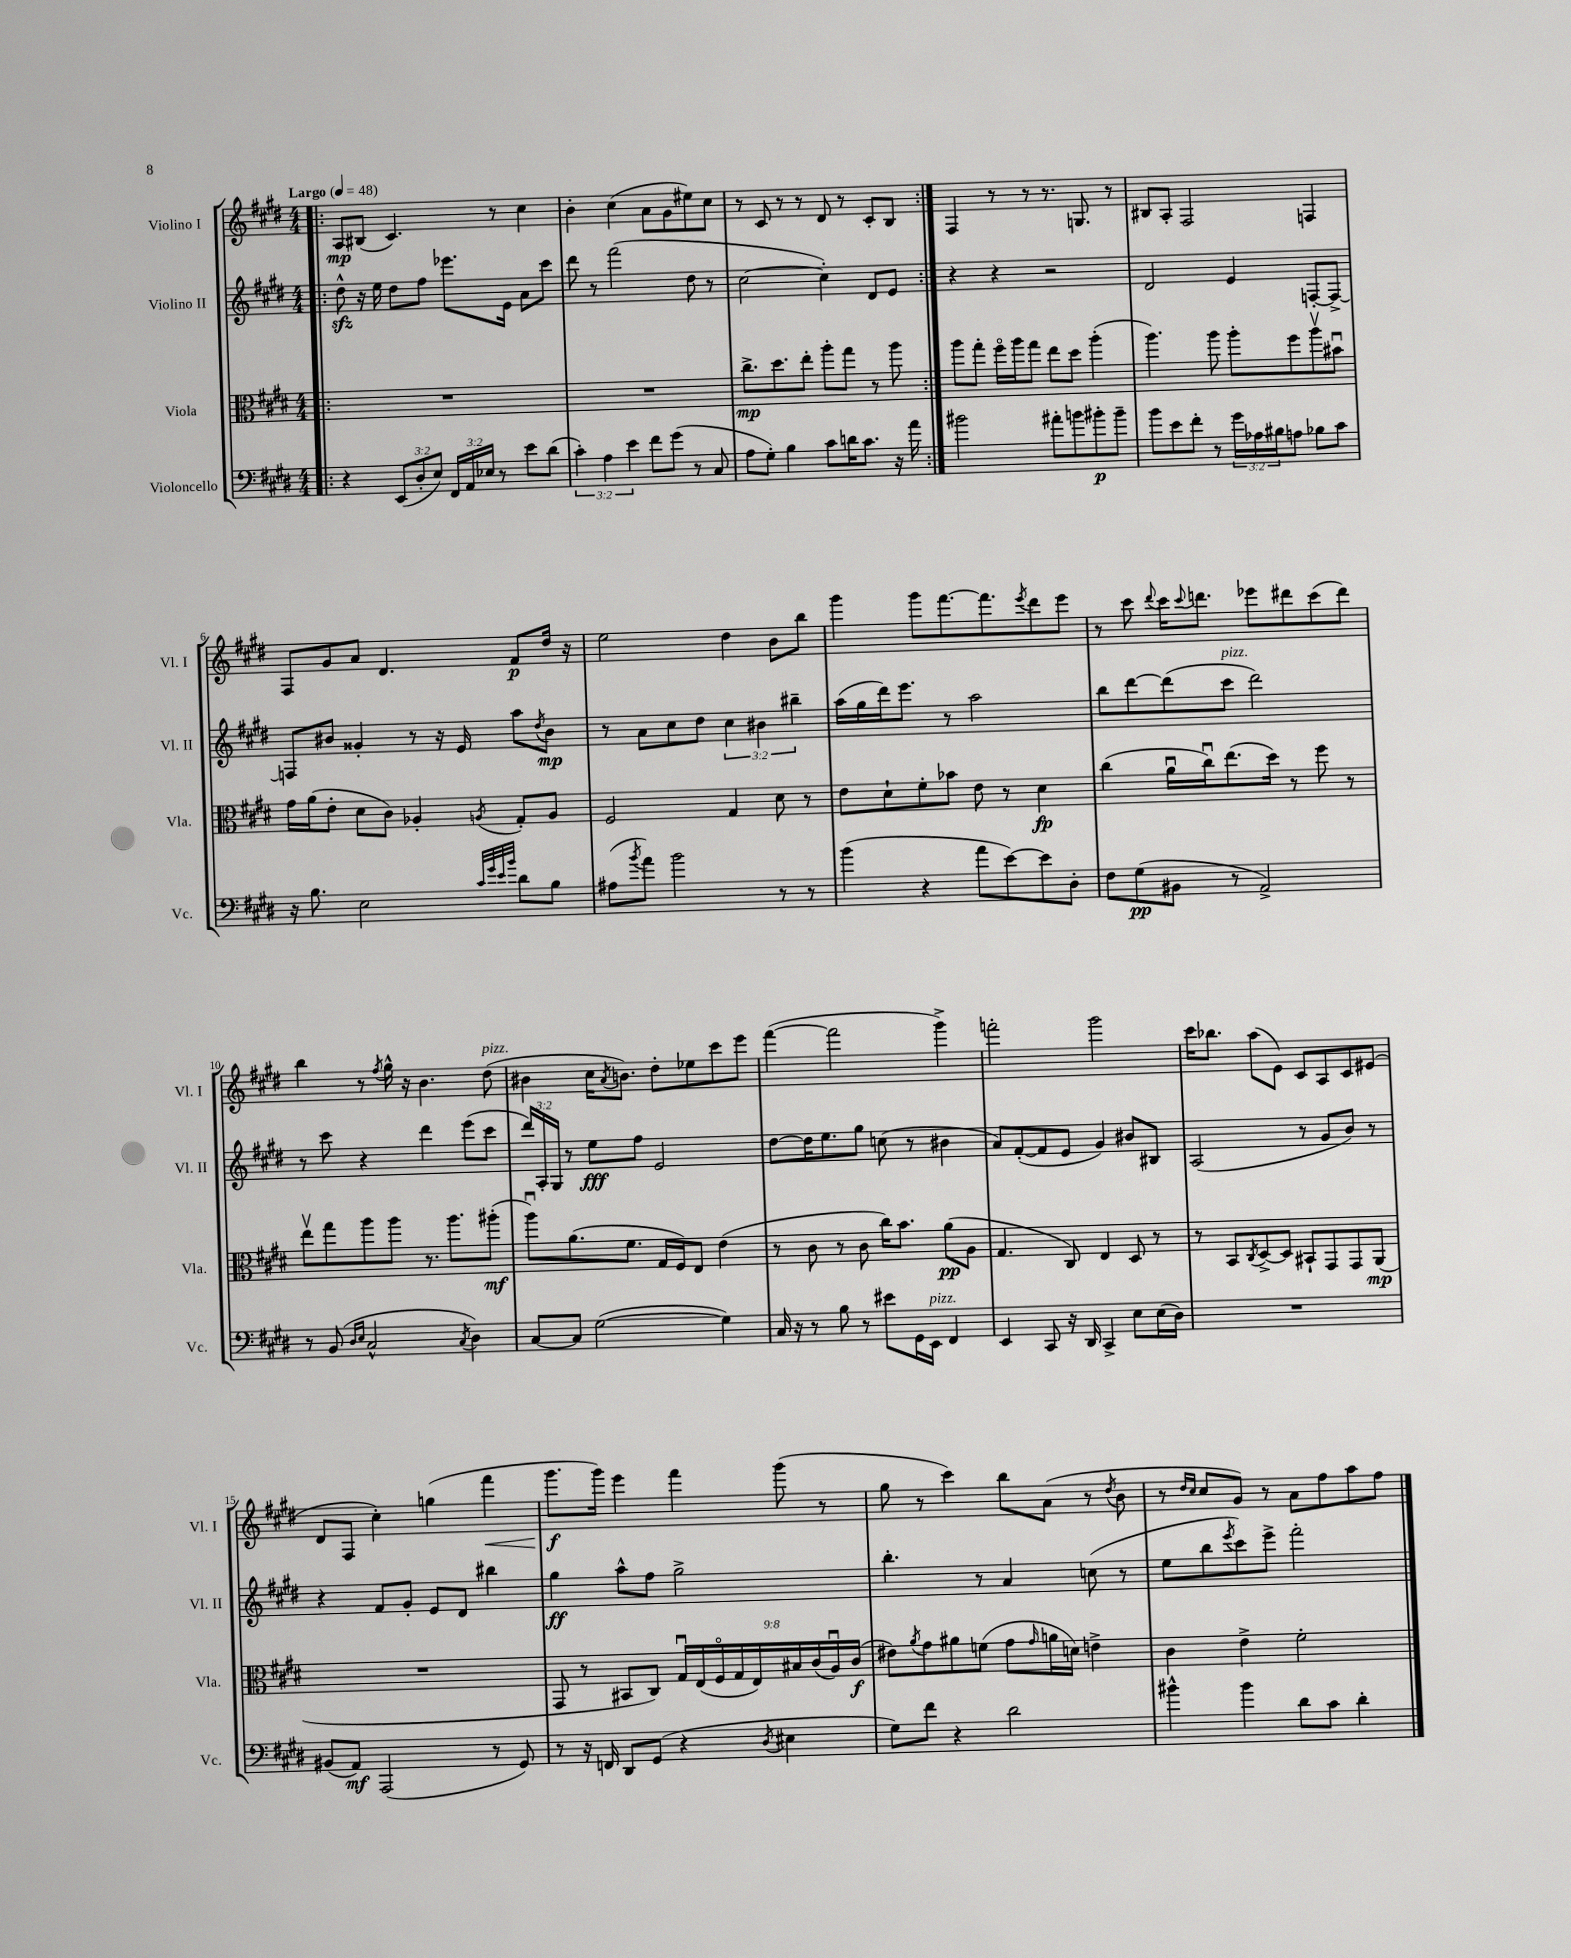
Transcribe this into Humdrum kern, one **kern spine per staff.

**kern	**kern	**kern	**kern
*staff4	*staff3	*staff2	*staff1
*clefF4	*clefC3	*clefG2	*clefG2
*k[f#c#g#d#]	*k[f#c#g#d#]	*k[f#c#g#d#]	*k[f#c#g#d#]
*M4/4	*M4/4	*M4/4	*M4/4
*MM48	*MM48	*MM48	*MM48
=!|:	=!|:	=!|:	=!|:
4r	1r	8dd#^^\	8A/L
.	.	16r	(8B#/J
.	.	16ee\	.
(12EE/L	.	8dd#\L	4.c#/)
12D#'/	.	.	.
.	.	8ff#\J	.
12E/J)	.	.	.
24FF#/LL	.	8.eee-\L	.
24AA/	.	.	.
24E-/JJ	.	.	.
8r	.	.	8r
.	.	16e\Jk	.
8e\L	.	8a\L	4cc#\
(8d#\J	.	8ccc#\J	.
=	=	=	=
6c#'\)	1r	8ddd#\	4b'\
.	.	8r	.
6A\	.	.	.
.	.	(2fff#\	(4cc#\
6e\	.	.	.
8f#\L	.	.	8a\L
(8g#\J	.	.	8g#\
8r	.	8dd#\	8ee#\)
8C#/	.	8r	8cc#\J
=	=	=	=
8A\L	8.cc#^\L	[2cc#\	8r
8G#'\J)	.	.	8c#/
.	8.dd#\	.	.
4B\	.	.	8r
.	8ee'\J	.	8r
8c#\L	8aa'\L	4cc#'\])	8d#/
16d\K	8gg#\J	.	8r
8.c#\J	.	.	.
.	8r	8d#/L	8c#'/L
16r	8aa\	8e/J	8B/J
16a\	.	.	.
=:|!	=:|!	=:|!	=:|!
2b#\	8aa\L	4r	4F#/
.	8gg#'\J	.	.
.	16ff#o\LL	4r	8r
.	16aa\J	.	.
.	8gg#\J	.	8r
8a#'\L	8ee\L	2r	8.r
8b\	8dd#\J	.	.
.	.	.	8.G/
8b#'\	(4aa'\	.	.
8b#~\J	.	.	8r
=	=	=	=
8b\L	4.aa\)	2d#/	8B#/L
8e\	.	.	8A'/J
8f#'\J	.	.	2F#/
8r	8aa\	.	.
24g#\LL	8aa'\L	4e/	.
24A-\	.	.	.
24B#\J	.	.	.
8A\J	8ff#\	.	.
8B-\L	8aav\	[8F'/L	4F/
8c#\J	8b#u\J	8F^/_J	.
=	=	=	=
16r	16g#\LL	8F/]L	8F#/L
8.B\	(16a\J	.	.
.	8e'\J	8b#/J	8g#/
2E\	8d#\L	4g##'/	8a/J
.	8c#\J)	.	4.d#/
.	4A-'/	8r	.
.	.	16r	.
.	.	16e/	.
32qqc#/LLL	.	.	.
32qqg#/	.	.	.
32qqe/	.	.	.
32qqb/JJJ	8qA/	.	.
8d#\L	8G#'/L	8aa\L	8f#/L
.	.	8qdd#/	.
8B\J	8A/J	8b#\J	16dd#/Jk
.	.	.	16r
=	=	=	=
(8A#\L	2F#/	8r	2ee\
8qb/	.	.	.
8a\J)	.	8a\L	.
2b\	.	8cc#\	.
.	.	8dd#\J	.
.	4G#/	6cc#\	4dd#\
.	.	6b#\	.
8r	8d#\	.	8b\L
.	.	6bb#~\	.
8r	8r	.	8bb\J
=	=	=	=
(4b\	8e\L	(16aa\LL	4ggg#\
.	.	16gg#\	.
.	8d#`\	16ddd#\J)	.
.	.	8.eee\J	.
4r	8f#'\	.	8ggg#\L
.	8b-\J	8r	[8.fff#\
8a\L	8e\	2aa\	.
.	.	.	8.fff#\]
[8e\)	8r	.	.
.	.	.	8qeee/
8e\]	4d#\	.	8ddd#\
8D#'\J	.	.	8eee\J
=	=	=	=
8F#\L	(4cc#\	8bb\L	8r
(8G#\	.	[8ddd#\	8ccc#\
.	.	.	8qqddd#/
8BB#\J	16au\LL	(8ddd#\]	16ccc#\LK
.	.	.	8qqccc#/
.	16cc#u\J)	.	8.ddd\J
8r	(8.ee\	8ccc#\J	.
2AA^/)	.	2ddd#\)	8eee-\L
.	16dd#\Jk)	.	.
.	8r	.	8ddd#\
.	8ff#\	.	(8ccc#\
.	8r	.	8ddd#\J)
=	=	=	=
8r	8eev\L	8r	4bb\
(8BB/	8gg#\	8ccc#\	.
16qqD#/LL	.	.	.
16qqE/JJ	.	.	.
2C#^^/	8aa\	4r	8r
.	.	.	8qff#/
.	8aa\J	.	16gg#^^\
.	.	.	16r
.	8.r	4ddd#\	4.b\
.	8.aa\L	.	.
8qC#/	.	.	.
4D#\)	.	(8eee\L	.
.	(8aa#'\J	8ccc#\J	(8dd#\
=	=	=	=
[8C#/L	8aau\L)	24ddd#/LL)	4b#\
.	.	24A'/	.
.	.	24G#/JJ	.
8C#/]J	(8.a\	8r	.
([2G#\	.	8ee\L	16cc#\LK
.	.	.	8qa/
.	8.f#\J	.	8.b\J)
.	.	8ff#\J	.
.	16G#/LL	2e/	8dd#'\L
.	16F#/J)	.	.
.	8E/J	.	8ee-\
4G#\])	(4e\	.	8ccc#\
.	.	.	8eee\J
=	=	=	=
16C#/	8r	[8dd#\L	([4fff#\
16r	.	.	.
8r	8c#\	16dd#\]K	.
.	.	8.ee\	.
8B\	8r	.	2fff#\]
8r	8c#\	8gg#\J	.
8e#\L	16cc#\LK)	(8cc\	.
.	8.b\J	.	.
16GG#\L	.	8r	.
16EE\JJ	.	.	.
4FF#/	(8a\L	4b#\	4ggg#^\)
.	8A\J	.	.
=	=	=	=
4EE/	4.G#/	8a/L)	2fff'\
.	.	([8f#'/	.
8CC#/	.	8f#/]	.
16r	8C#/)	8e/J	.
16DD#/	.	.	.
4CC#^/	4E/	4g#/)	2ggg#\
8E\L	8D#/	8b#/L	.
(16E\L	8r	8B#/J	.
16D#\JJ)	.	.	.
=	=	=	=
1r	8r	(2A/	16ccc#\LK
.	.	.	8.bb-\J
.	8BB/L	.	.
.	8qC#/	.	.
.	[8D#^/	.	(8aa\L
.	8D#/]J	.	8e\J)
.	8BB#`/L	8r	8c#/L
.	8GG#/	8g#/L	8A/
.	8GG#/	8b/J)	8c#/
.	(8AA/J	8r	(8e#/J
=	=	=	=
(8BB#/L	1r	4r	8d#/L
8AA/J)	.	.	8F#/J
(2AAA/	.	8f#/L	4cc#'\)
.	.	8g#'/J	.
.	.	8e/L	(4gg\
.	.	8d#/J	.
8r	.	4bb#\	4fff#\
8GG#/)	.	.	.
=	=	=	=
8r	8GG#/	4gg#\	8.ggg#\L
16r	8r	.	.
16FF/	.	.	16ggg#\Jk)
8DD#/L	8BB#/L	8aa^^\L	4eee\
(8GG#/J	8C#/J)	8ff#\J	.
4r	18G#u/LL	2gg#^\	4fff#\
.	(18E/	.	.
.	18F#o/	.	.
.	18G#/	.	.
.	18E/)	.	.
8qD#/	.	.	.
4E#\	.	.	(8ggg#\
.	18B#/	.	.
.	(18c#/	.	.
.	.	.	8r
.	18Au/)	.	.
.	(18c#/JJ	.	.
=	=	=	=
8G#\L)	8e#\L)	4.bb'\	8gg#\
.	8qa/	.	.
8f#\J	8g#\	.	8r
4r	8a#\	.	4ccc#\)
.	(8f\J	8r	.
2d#\	8g#\L	4a/	8bb\L
.	16qqg#/	.	.
.	16a\L	.	(8a\J
.	16d\JJ)	.	.
.	4e^\	(8cc\	8r
.	.	.	8qdd#/
.	.	8r	8b\
=	=	=	=
4b#^^\	4c#\	8ee\L	8r
.	.	.	16qqdd#/LL
.	.	.	16qqcc#/JJ
.	.	8bb\	8cc#/L
.	.	8qeee/	.
4b#\	4e^\	8ccc#\)	8g#/J)
.	.	8eee^\J	8r
8d#\L	2f#'\	2fff#'\	8a\L
8c#\J	.	.	8ff#\
4d#'\	.	.	8aa\
.	.	.	8ff#\J
==	==	==	==
*-	*-	*-	*-
